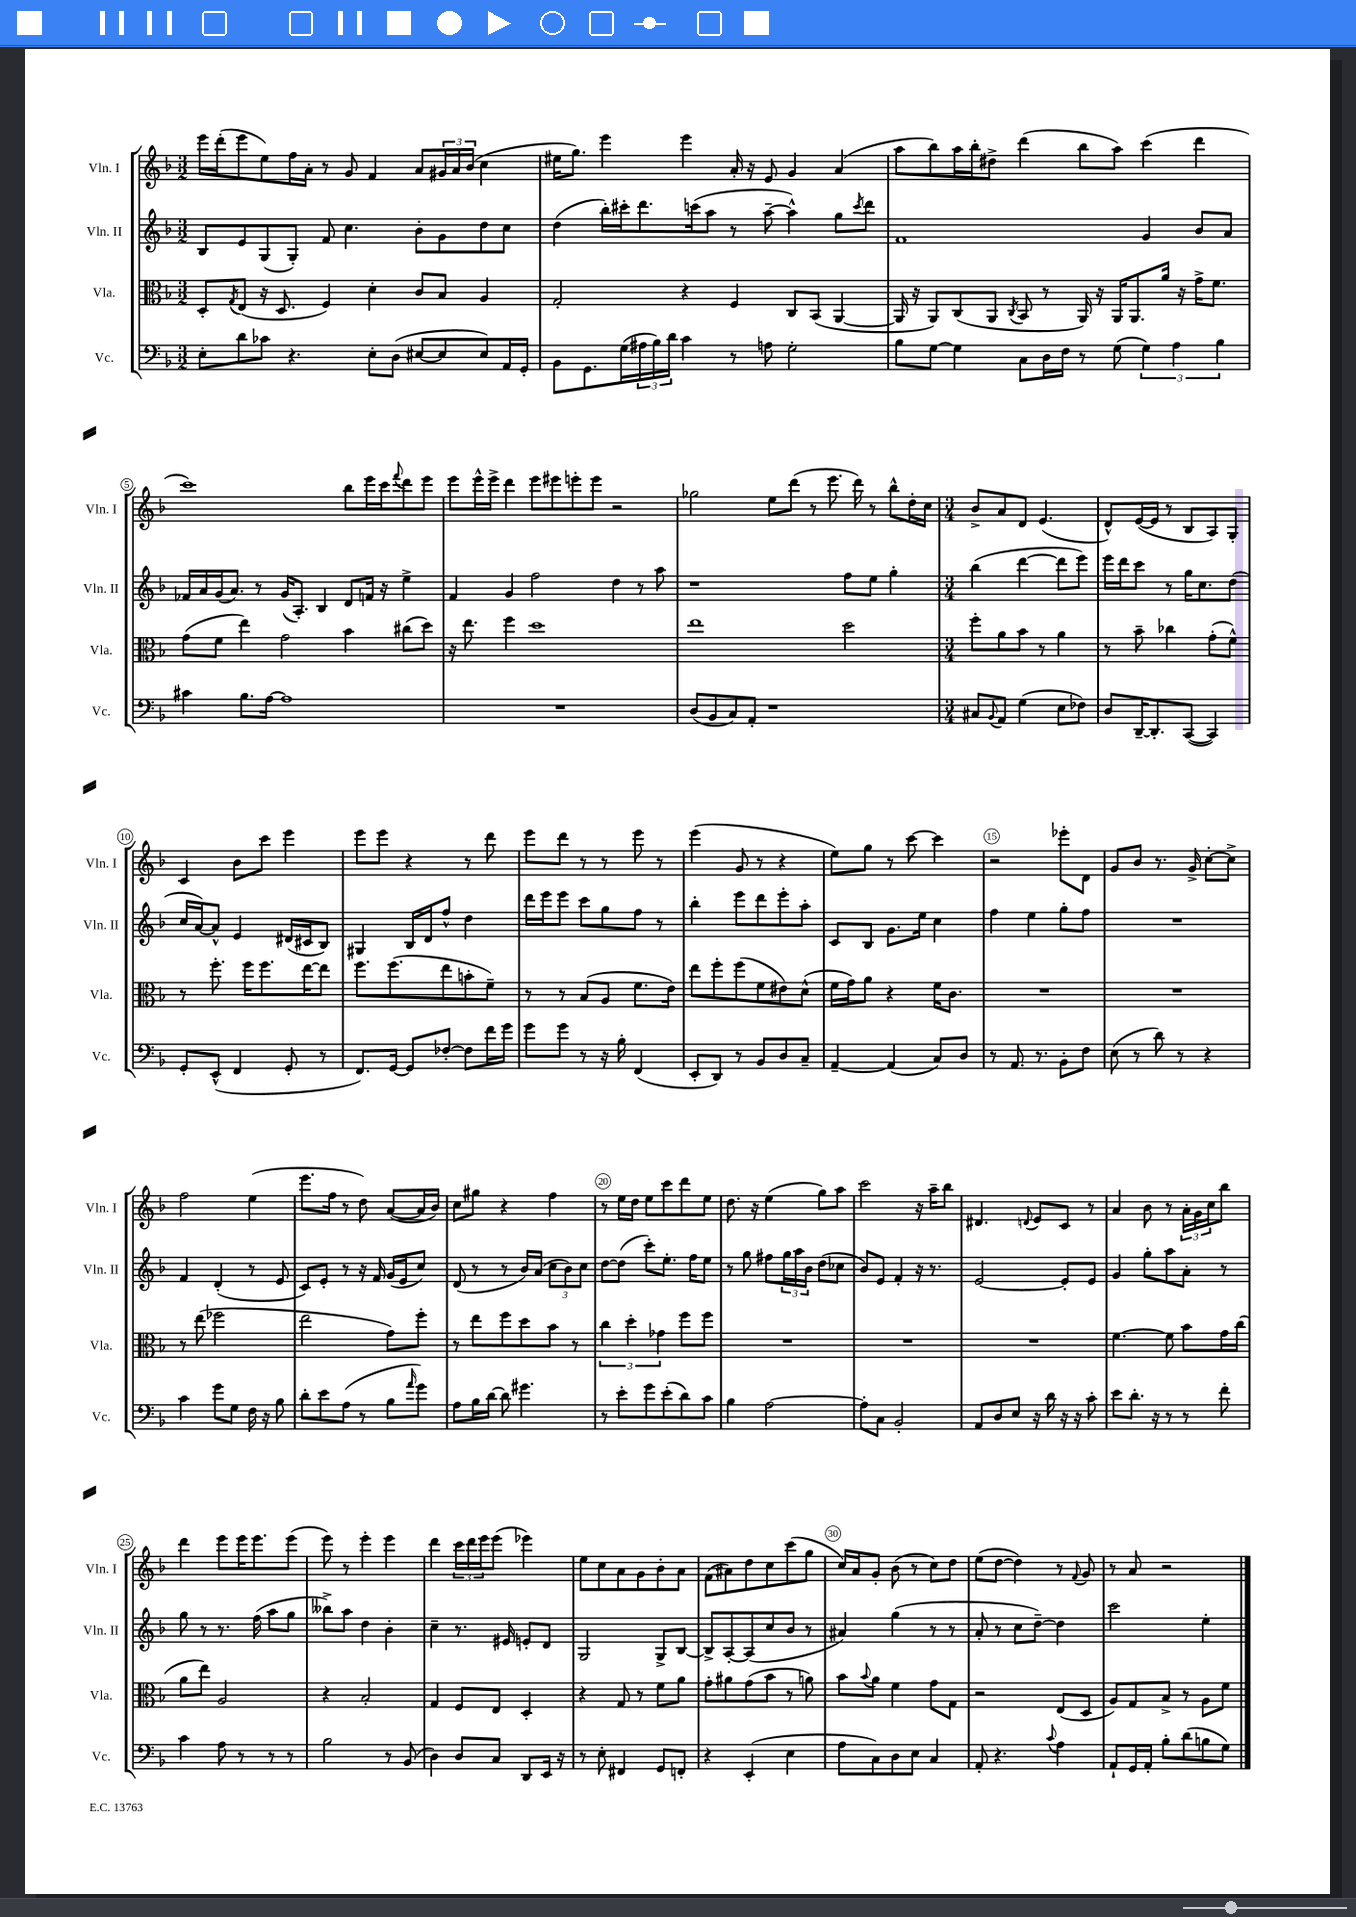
<<
\new StaffGroup <<
\new Staff = "s0" \with { instrumentName = "Vln. I" shortInstrumentName = "Vln. I" } {
    \clef treble \key f \major \numericTimeSignature \time 3/2
    e'''16 d'''16-.( e'''8 e''8) f''16 a'16-. r8 g'8 f'4 a'8 \tuplet 3/2 { gis'16 a'16 bes'16( } c''4 |
    eis''16 g''8.) e'''4 e'''4 a'16-. r16 e'8 g'4 a'4( |
    a''8 bes''8) a''16 bes''16-. dis''8-> d'''4( bes''8 a''8) c'''4( d'''4 |
    c'''1) bes''8 e'''16 c'''16 \appoggiatura { f'''8 } d'''8 e'''8 |
    e'''8 e'''16-^ e'''16-> d'''4 e'''8 eis'''8 e'''8-. e'''8 r2 |
    ges''2 e''8 d'''8( r8 e'''8. d'''16) r8 bes''8-^ d''16-. c''16 |
    \numericTimeSignature \time 3/4 bes'8-> a'8 d'8 e'4.( |
    d'8-^) e'16~( e'16 r8 bes8 a8) g8-. |
    c'4 bes'8 c'''8 e'''4 |
    e'''8 e'''8 r4 r8 d'''8 |
    e'''8 d'''8 r8 r8 e'''8 r8 |
    e'''4( g'8 r8 r4 |
    e''8) g''8 r8 c'''8~ c'''4 |
    r2 ees'''8-. d'8 |
    g'8 bes'8 r8. g'16-> c''8~-. c''8-> |
    f''2 e''4( |
    e'''8. f''16 r8 d''8) a'8~( a'16 bes'16) |
    c''8 gis''8 r4 f''4 |
    r8 e''16 d''16 e''8 c'''8 d'''8 e''8 |
    d''8. r16 e''4( g''8) a''8 |
    c'''2 r16 a''16-- bes''8 |
    dis'4. \appoggiatura { d'8 } e'8 c'8 r8 |
    a'4 bes'8 r8 \tuplet 3/2 { a'16-. g'16 c''16 } bes''8 |
    d'''4 e'''8 e'''16 e'''8. e'''8( |
    e'''8) r8 e'''4-. e'''4 |
    d'''4 \tuplet 3/2 { c'''16 d'''16 e'''16 } e'''8( ees'''4) |
    e''8 c''8 a'8 g'8 bes'8-. a'8 |
    f'8( ais'8) d''8 c''8 c'''8( g''8 |
    c''16) a'16 g'8-. bes'8( r8 c''8) d''8 |
    e''8( d''8~ d''4) r8 \appoggiatura { f'8 } g'8 |
    r8 a'8 r2 \bar "|." |
}
\new Staff = "s1" \with { instrumentName = "Vln. II" shortInstrumentName = "Vln. II" } {
    \clef treble \key f \major \numericTimeSignature \time 3/2
    bes8 e'8 g8( g8-.) f'8 c''4. bes'8-. g'8 d''8 c''8 |
    d''4( bes''16-.) cis'''16-. d'''8. c'''16( a''8 r8 a''8~-- a''4-^) g''8 \acciaccatura { c'''8 } d'''8 |
    f'1 g'4 bes'8 a'8 |
    fes'16 a'16 g'16( a'8.) r8 g'16( a8.-.) bes4 d'8 f'16 r16 e''4-> |
    f'4 g'4 f''2 d''4 r8 a''8 |
    r1 f''8 e''8 g''4-. |
    \numericTimeSignature \time 3/4 bes''4( d'''4~ d'''8 e'''8) |
    e'''16 d'''16 c'''8 r8 g''16 c''8. d''8( |
    c''16 a'16~) a'8-^ e'4 dis'16( cis'16 bes8) |
    gis4 bes16 d'16 f''8-^ d''4 |
    d'''16 e'''16 e'''8 c'''8 g''8 f''8 r8 |
    bes''4-. e'''8 d'''8 e'''8-. a''8-. |
    c'8 bes8 g'8. e''16 c''4 |
    f''4 e''4 g''8-. f''8 |
    R2. |
    f'4 d'4-.( r8 e'8 |
    c'8) e'8-. r8 r16 f'16 g'16( e'16 c''8) |
    d'8( r8 r8 bes'16) a'16( \tuplet 3/2 { c''8 bes'8) c''8 } |
    d''8~ d''8( c'''8-.) e''8.-. f''16 e''8 |
    r8 g''8 fis''8 \tuplet 3/2 { g''16 a''16 bes'16 } d''8( ces''8 |
    bes'8) e'8 f'4-. r16 r8. |
    e'2~ e'8-. e'8 |
    g'4 g''8-. a''8 a'8-. r8 |
    g''8 r8 r8. f''16( a''8 g''8 |
    beses''8->) a''8 d''4 bes'4-. |
    c''4-- r8. eis'16 e'8-. d'8 |
    g2 g8-> bes8~ |
    bes8-> a8~-. a8( c''8 bes'8 r8 |
    ais'4) g''4( r8 r8 |
    a'8-. r8 c''8 d''8~--) d''4 |
    c'''2 e''4-. \bar "|." |
}
\new Staff = "s2" \with { instrumentName = "Vla." shortInstrumentName = "Vla." } {
    \clef alto \key f \major \numericTimeSignature \time 3/2
    d8-. \acciaccatura { g8 } e8( r16 d8. f4) d'4-. c'8 bes8 a4 |
    g2-. r4 f4 c8 bes,8( a,4~ |
    a,16 r16 a,8) c8( a,8 \acciaccatura { c8 } bes,8 r8 a,16) r16 a,16 a,8. a'16 r16 g'16-> f'8. |
    g'8( f'8 e''4) g'2 bes'4 cis''8( d''8) |
    r16 e''8. f''4 d''1 |
    e''1 d''2 |
    \numericTimeSignature \time 3/4 f''8-. a'8 bes'8 r8 a'4 |
    r8 bes'8-- ces''4 g'8-.( f'8-^) |
    r8 f''8.-. f''16 f''8. e''16~ e''8 |
    f''8. f''8.( e''8 b'8-. f'8--) |
    r8 r8 bes8( a8 f'8. e'16) |
    e''8 f''8-. f''8( f'8 eis'8) d'8-^( |
    f'16 g'16) a'8 r4 f'16 c'8. |
    R2. |
    R2. |
    r8 e''8( fes''2 |
    e''2 g'8) f''8-. |
    r8 e''8 f''8 d''8 bes'8 r8 |
    \tuplet 3/2 { c''4 d''4-. ges'4 } f''8 f''8 |
    R2. |
    R2. |
    R2. |
    f'4.~ f'8 bes'8 g'16 c''16( |
    a'8 e''8) a2 |
    r4 bes2-. |
    g4 f8 e8 d4-. |
    r4 g8 r8 f'8 a'8 |
    g'8-. ais'8 g'8( bes'8 r8 a'8) |
    bes'8 \appoggiatura { bes'8 } a'8 f'4 g'8 g8 |
    r2 e8( d8 |
    a8) g8 bes8-> r8 a8 f'8 \bar "|." |
}
\new Staff = "s3" \with { instrumentName = "Vc." shortInstrumentName = "Vc." } {
    \clef bass \key f \major \numericTimeSignature \time 3/2
    e8-. d'8 ces'8 r4. e8-. d8( eis8~ eis8 eis8) a,16 g,16-. |
    bes,8 g,8. g16( \tuplet 3/2 { ais16 bes16) d'16 } c'4 r8 a8 g2-. |
    bes8 g8~ g4 c8 d16 f16 r8 g8( \tuplet 3/2 { g4) a4 bes4 } |
    cis'4 bes8. a16~ a1 |
    R1. |
    d8( bes,8 c8) a,8-. r1 |
    \numericTimeSignature \time 3/4 cis8 \appoggiatura { bes,8 } a,8 g4( e8 fes8) |
    d8 d,16~-- d,8.-. c,8~( c,4) |
    g,8-. e,8-^( f,4 g,8-. r8 |
    f,8.) g,16~ g,8 fes8~-. fes8 f'16 g'16 |
    g'8 g'8 r8 r16 bes16-. f,4( |
    e,8-. d,8) r8 bes,8 d8 c8-- |
    a,4~-- a,4( c8) d8 |
    r8 a,8. r8. bes,8-. f8 |
    e8( r8 d'8) r8 r4 |
    c'4 g'8 g8 f16 r16 bes8 |
    d'8-. e'8 a8( r8 bes8 \grace { a'16 } g'8) |
    a8 bes16 d'16~ d'8 gis'4. |
    r8 e'8-. g'8 e'8-.( d'8) c'8 |
    bes4 a2~ |
    a8-. c8 bes,2-. |
    a,8 d8 e8 r16 d'16 r16 r16 c'8-. |
    e'8 d'8.-. r16 r8 r8 f'8-. |
    c'4 a8 r8 r8 r8 |
    bes2 r8 bes,8( |
    d4) d8 c8 d,8 e,16 r16 |
    r8 e8-. fis,4 g,8 f,8-. |
    r4 e,4-.( e4 |
    a8 c8) d8 e8 c4 |
    a,8-. r4. \appoggiatura { c'8 } a4 |
    a,8-! g,16 a,16-. bes8-. d'8( b8 g8) \bar "|." |
}
>>
>>
